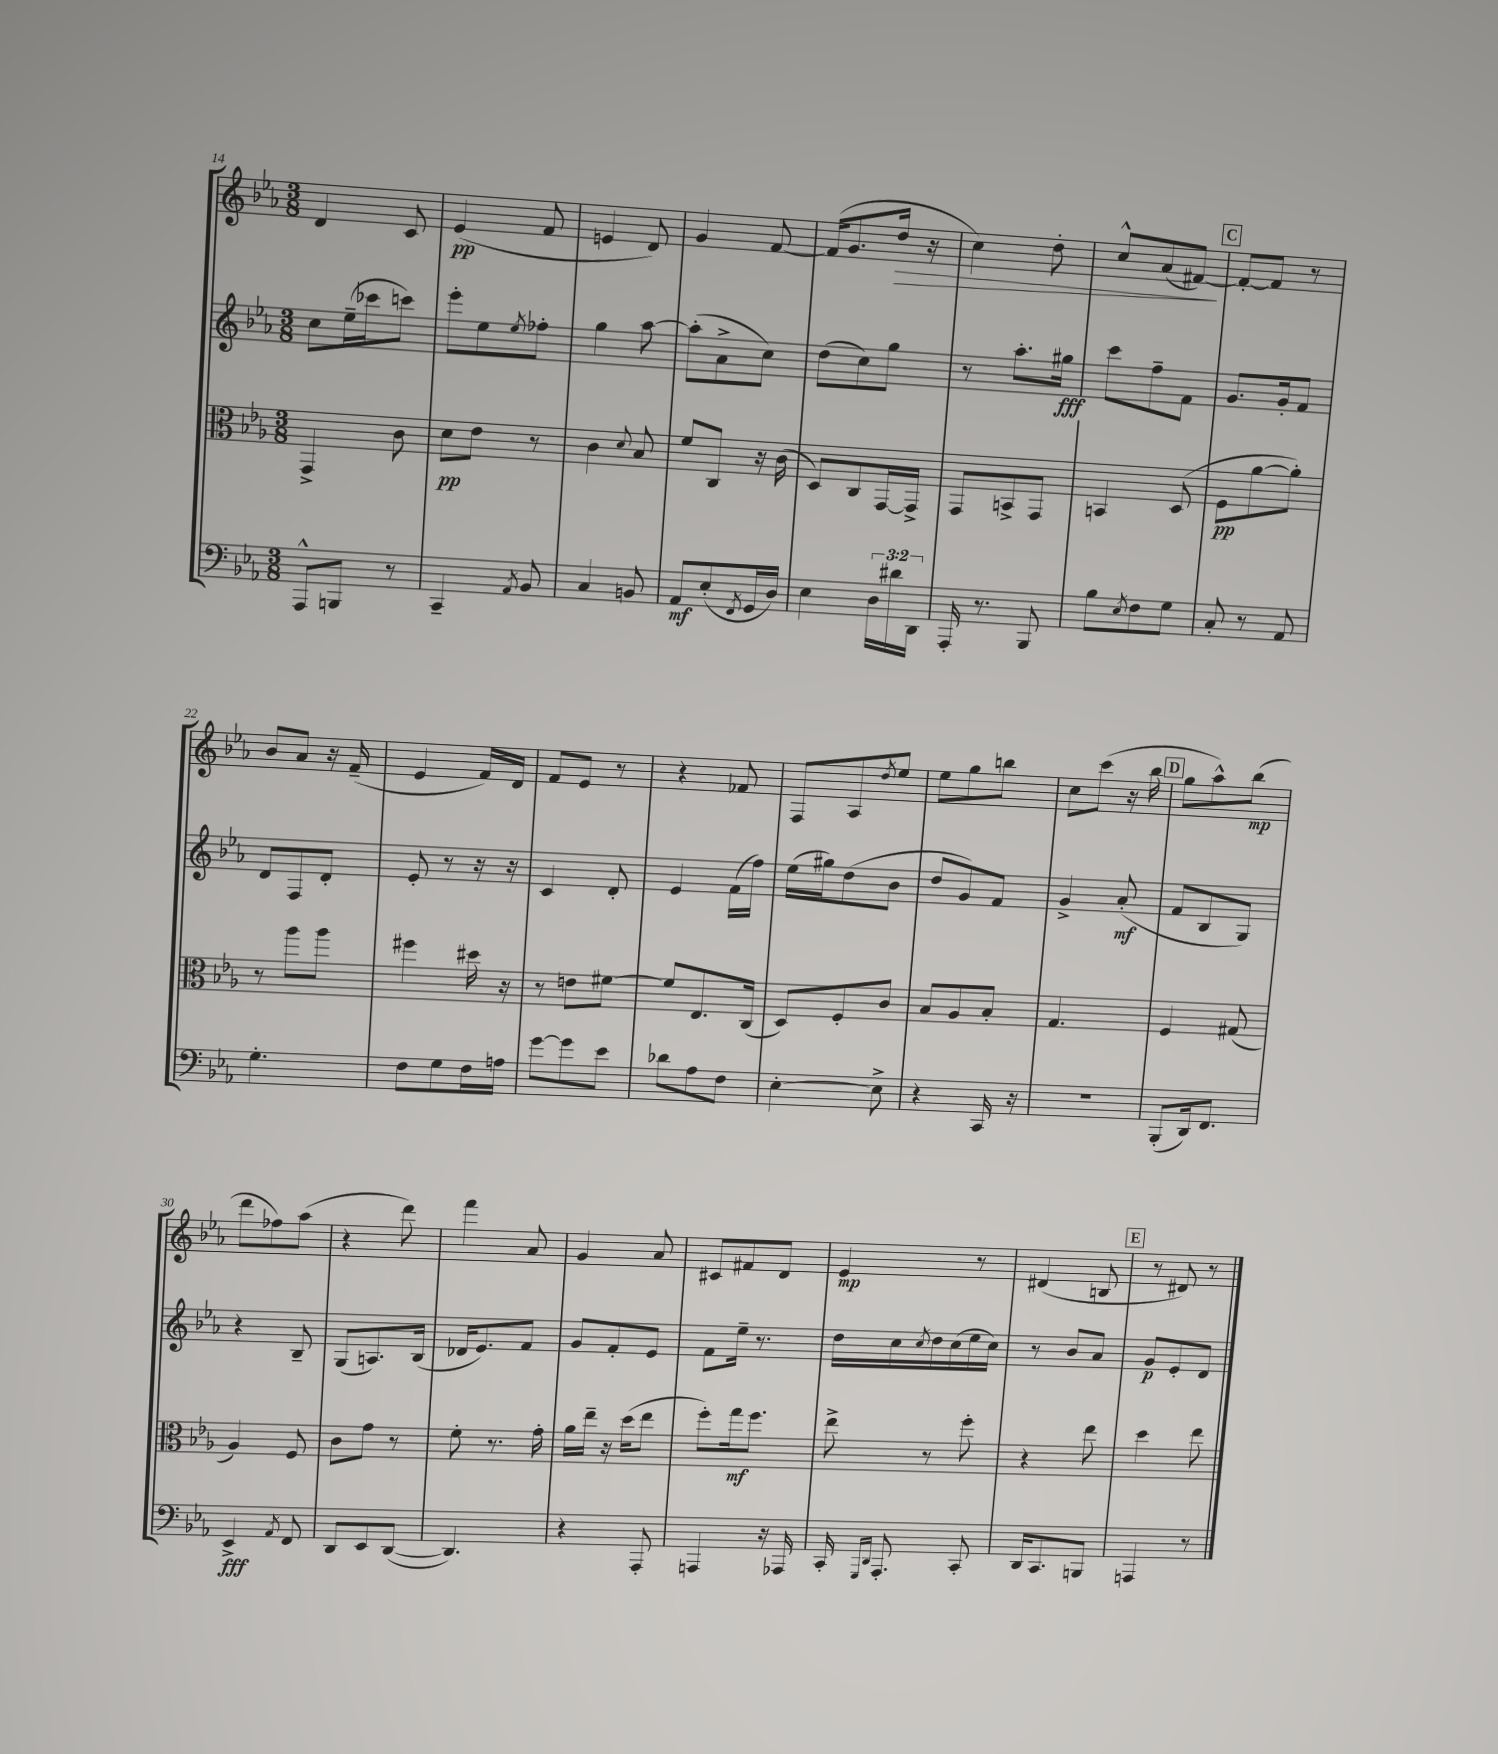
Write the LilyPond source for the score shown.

<<
\new StaffGroup <<
\new Staff = "s0" {
    \clef treble \key ees \major \numericTimeSignature \time 3/8
    d'4 c'8 |
    ees'4\pp( f'8 |
    e'4 d'8) |
    g'4 f'8~ |
    f'16( g'8. d''16\> r16 |
    c''4) d''8-. |
    c''8-^ aes'8( fis'8~\!) |
    \mark \markup { \box "C" } fis'8~-. fis'8 r8 |
    bes'8 aes'8 r16 f'16--( |
    ees'4 f'16) d'16 |
    f'8 ees'8 r8 |
    r4 fes'8 |
    f8 aes8 \acciaccatura { d''8 } ees''8 |
    ees''8 g''8 b''8 |
    c''8 c'''8( r16 bes''16 |
    \mark \markup { \box "D" } g''8 aes''8-^) bes''8\mp( |
    d'''8 fes''8) aes''8( |
    r4 d'''8) |
    f'''4 aes'8 |
    g'4 aes'8 |
    cis'8 fis'8 d'8 |
    ees'4\mp r8 |
    dis'4( b8 |
    \mark \markup { \box "E" } r8 dis'8) r8 \bar "|." |
}
\new Staff = "s1" {
    \clef treble \key ees \major \numericTimeSignature \time 3/8
    c''8 ees''16--( ces'''16 c'''8) |
    ees'''8-. ees''8 \acciaccatura { ees''8 } fes''8-. |
    g''4 aes''8~ |
    aes''8-.( aes'8-> c''8) |
    d''8( c''8) g''8 |
    r8 aes''8.-. gis''16\fff |
    c'''8 f''8-- f'8 |
    \mark \markup { \box "C" } g'8. g'16-. f'8 |
    d'8 f8 d'8-. |
    ees'8-. r8 r16 r16 |
    c'4 d'8-. |
    ees'4 f'16( f''16) |
    ees''16( gis''16) d''8( bes'8 |
    d''8 g'8) f'8 |
    g'4-> aes'8-.\mf( |
    \mark \markup { \box "D" } f'8 bes8 g8) |
    r4 bes8-- |
    g8( a8.) bes16( |
    des'16 ees'8.) f'8 |
    g'8 f'8-. ees'8 |
    f'8 ees''16-- r8. |
    d''16 c''16 \acciaccatura { c''8 } d''16 c''16( ees''16 c''16) |
    r8 bes'8 aes'8 |
    \mark \markup { \box "E" } g'8\p ees'8-. d'8 \bar "|." |
}
\new Staff = "s2" {
    \clef alto \key ees \major \numericTimeSignature \time 3/8
    g,4-> c'8 |
    d'8\pp ees'8 r8 |
    c'4 \appoggiatura { d'8 } bes8 |
    f'8 c8 r16 c'16( |
    d8) c8 g,16~ g,16-> |
    g,8 b,8-> g,8 |
    b,4 d8( |
    \mark \markup { \box "C" } f8\pp aes'8~ aes'8-.) |
    r8 aes''8 aes''8 |
    fis''4 dis''16 r16 |
    r8 e'8 fis'8~ |
    fis'8 ees8. c16( |
    d8) f8-. c'8 |
    bes8 aes8 bes8-. |
    g4. |
    \mark \markup { \box "D" } f4 gis8( |
    aes4) f8 |
    c'8 g'8 r8 |
    f'8-. r8. g'16-. |
    aes'16 ees''16-- r16 d''16( ees''8 |
    f''8-.) g''16\mf f''8. |
    ees''8-> r8 f''8-. |
    r4 ees''8 |
    \mark \markup { \box "E" } d''4 ees''8 \bar "|." |
}
\new Staff = "s3" {
    \clef bass \key ees \major \numericTimeSignature \time 3/8 \override Staff.TupletNumber.text = #tuplet-number::calc-fraction-text
    aes,,8-^ b,,8 r8 |
    c,4-- \acciaccatura { aes,8 } bes,8 |
    c4 b,8 |
    aes,8\mf ees8-.( \acciaccatura { f,8 } g,16 d16) |
    ees4 \tuplet 3/2 { d16 dis'16 d,16 } |
    aes,,16-. r8. bes,,8 |
    bes8 \acciaccatura { ees8 } f8 g8 |
    \mark \markup { \box "C" } c8-. r8 aes,8 |
    g4.-. |
    f8 g8 f16 a16 |
    g'8~ g'8 ees'8 |
    des'8 aes8 f8 |
    ees4~-. ees8-> |
    r4 c,16 r16 |
    R4. |
    \mark \markup { \box "D" } bes,,8-.( d,16) f,8. |
    ees,4->\fff \acciaccatura { aes,8 } f,8 |
    d,8 ees,8 d,8~( |
    d,4.) |
    r4 aes,,8-. |
    a,,4 r16 aes,,16 |
    c,16-. \grace { g,,16 d,16 } aes,,8.-. c,8-. |
    d,16 c,8. b,,8 |
    \mark \markup { \box "E" } a,,4 r8 \bar "|." |
}
>>
>>
\layout { \context { \Score currentBarNumber = #14 } }
